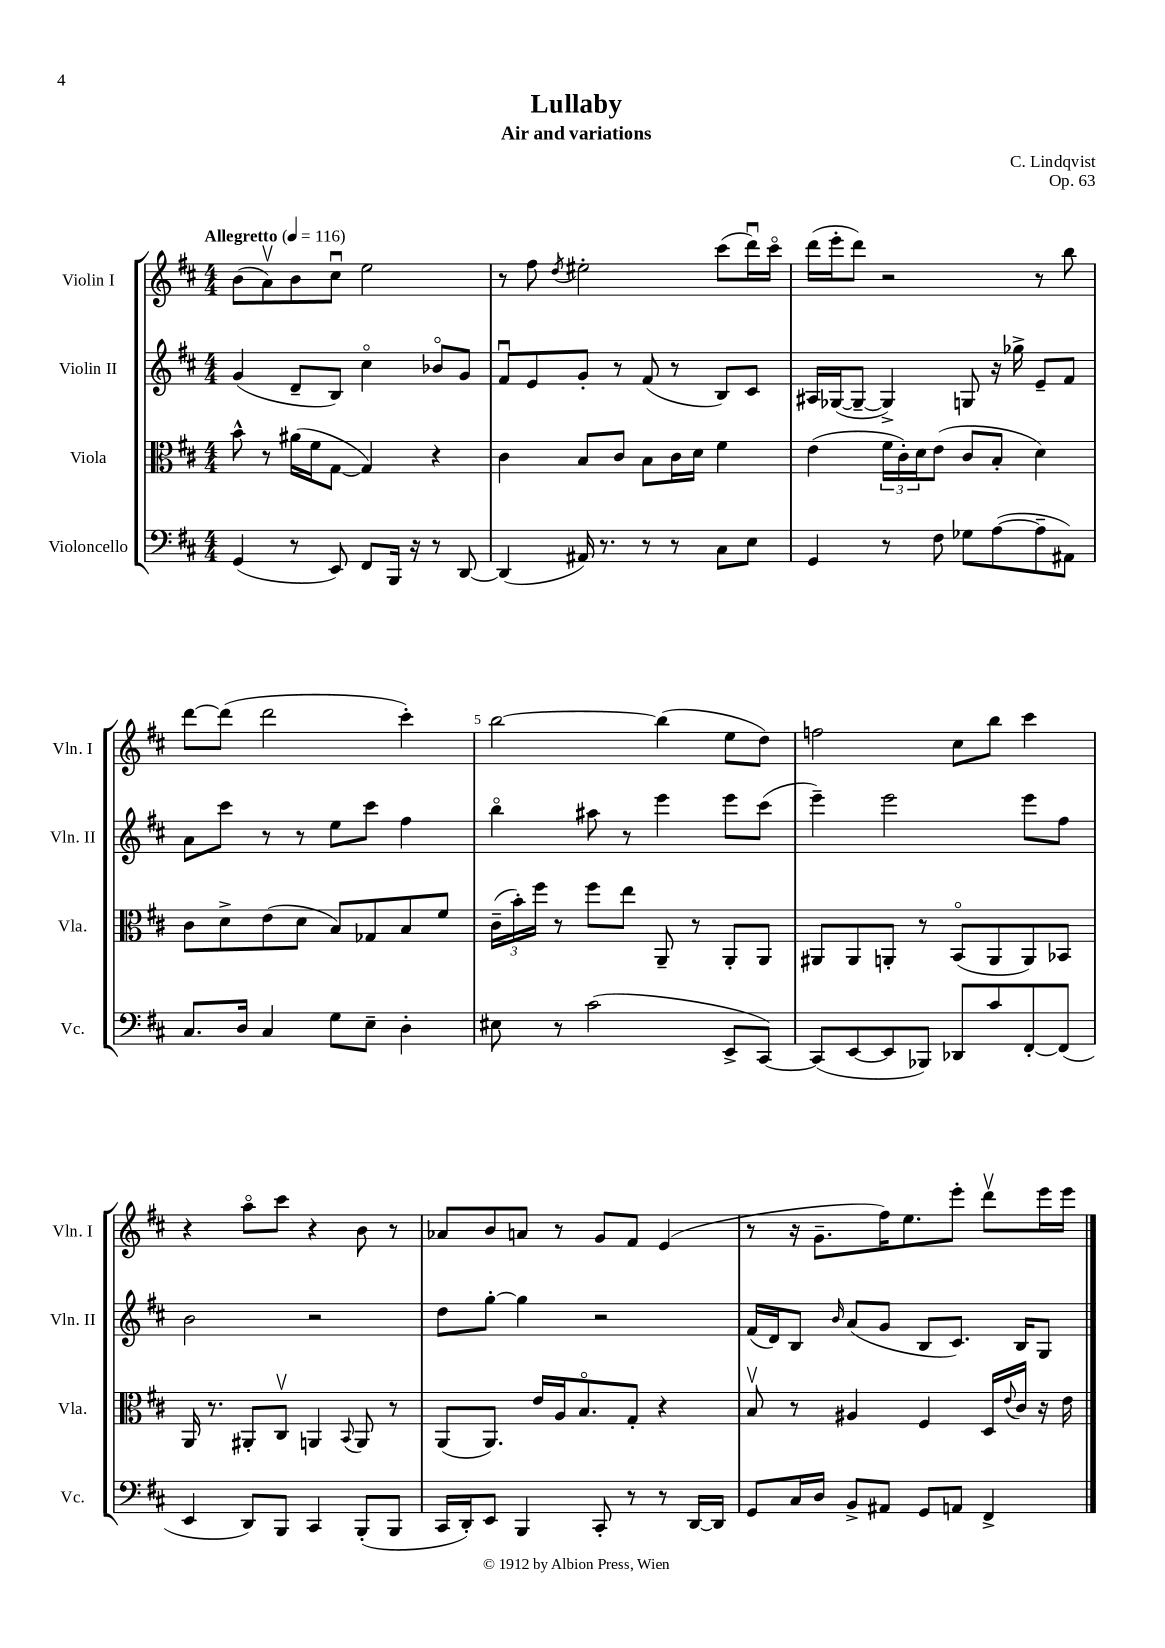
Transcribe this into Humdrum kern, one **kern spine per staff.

**kern	**kern	**kern	**kern
*part4	*part3	*part2	*part1
*staff4	*staff3	*staff2	*staff1
*I"Violoncello	*I"Viola	*I"Violin II	*I"Violin I
*I'Vc.	*I'Vla.	*I'Vln. II	*I'Vln. I
*clefF4	*clefC3	*clefG2	*clefG2
*k[f#c#]	*k[f#c#]	*k[f#c#]	*k[f#c#]
*M4/4	*M4/4	*M4/4	*M4/4
*MM116	*MM116	*MM116	*MM116
=1	=1	=1	=1
!	!	!	!LO:TX:a:B:t=Allegretto
(4GG/	8b^^\	(4g/	(8b\L
.	8r	.	8av\)
8r	(16a#X\LL	8d~/L	8b\
.	16f#\J	.	.
8EE/)	[8G\J	8B/J)	8cc#u\J
8FF#/L	4G/])	4cc#\	2ee\
16BBB/Jk	.	.	.
16r	.	.	.
8r	4r	8b-X/L	.
[8DD/	.	8g/J	.
=2	=2	=2	=2
(4DD/]	4c#\	8f#u/L	8r
.	.	8e/	8ff#\
.	.	.	8qdd/
16AA#X/)	8B/L	8g'/J	2ee#X'\
8.r	.	.	.
.	8c#/J	8r	.
8r	8B\L	(8f#/	.
8r	16c#\L	8r	.
.	16d\JJ	.	.
8C#\L	4f#\	8B/L)	(8ccc#\L
8E\J	.	8c#/J	16dddu\L)
.	.	.	16ccc#\JJ
=3	=3	=3	=3
4GG/	(4e\	16A#X/LL	(16ddd\LL
.	.	([16G-X/J	16eee'\J
.	.	8G-~/J_	8ddd\J)
8r	24f#\LL	4G-^/])	2r
.	24c#'\)	.	.
.	24d\J	.	.
8F#\	(8e\J	.	.
8G-X\L	8c#/L	8Gn/	.
([8A\	8B'/J	16r	.
.	.	16gg-X^\	.
8A~\]	4d\)	8e~/L	8r
8AA#X\J)	.	8f#/J	8bb\
!!LO:LB:g=z
=4	=4	=4	=4
8.C#/L	8c#\L	8a\L	[8ddd\L
.	8d^\	8ccc#\J	(8ddd\J]
16D/Jk	.	.	.
4C#/	(8e\	8r	2ddd\
.	8d\J	8r	.
8G\L	8B/L)	8ee\L	.
8E~\J	8G-X/	8ccc#\J	.
4D'\	8B/	4ff#\	4ccc#'\)
.	8f#/J	.	.
=5	=5	=5	=5
8E#X\	(24c#~\LL	4bb\	[2bb\
.	24b'\)	.	.
.	24ff#\JJ	.	.
8r	8r	.	.
(2c#\	8ff#\L	8aa#X\	.
.	8ee\J	8r	.
.	8AA~/	4eee\	(4bb\]
.	8r	.	.
8EE^/L	8AA'/L	8eee\L	8ee\L
[8CC#/J)	8AA/J	(8ccc#\J	8dd\J)
=6	=6	=6	=6
(8CC#/L]	8AA#X/L	4eee~\)	2ffn\
[8EE/	8AA#/	.	.
8EE/]	8AAn'/J	2eee\	.
8BBB-X/J)	8r	.	.
8DD-X/L	(8BB/L	.	8cc#\L
8c#/	8AA/	.	8bb\J
[8FF#'/	8AA/)	8eee\L	4ccc#\
(8FF#/J]	8BB-X/J	8ff#\J	.
!!LO:LB:g=z
=7	=7	=7	=7
4EE/	16AA/	2b\	4r
.	8.r	.	.
8DD/L)	8AA#X'/L	.	8aa\L
8BBB/J	8C#v/J	.	8ccc#\J
4CC#/	4AAn/	2r	4r
.	8qqBB/	.	.
(8BBB'/L	8AA/	.	8b\
8BBB/J	8r	.	8r
=8	=8	=8	=8
16CC#/LL	(8AA/L	8dd\L	8a-X/L
16DD'/J)	.	.	.
8EE/J	8.AA/J)	[8gg'\J	8b/
4BBB/	.	4gg\]	8an/J
.	16e/LL	.	.
.	16A/J	.	8r
.	8.B/	.	.
8CC#'/	.	2r	8g/L
8r	8G'/J	.	8f#/J
8r	4r	.	(4e/
[16DD/LL	.	.	.
16DD/JJ]	.	.	.
=9	=9	=9	=9
8GG/L	8Bv/	(16f#/LL	8r
.	.	16d/J)	.
16C#/L	8r	8B/J	16r
16D/JJ	.	.	8.g~\L
.	.	16qqb/	.
8BB^/L	4A#X/	(8a/L	.
8AA#X/J	.	8g/J	16ff#\K)
.	.	.	8.ee\
8GG/L	4F#/	8B/L	.
8AAn/J	.	8.c#/J)	8eee'\J
4FF#^/	16D/LL	.	8dddv\L
.	8qqe/	.	.
.	16c#/JJ	16B/KL	.
.	16r	8G/J	16eee\L
.	16e\	.	16eee\JJ
==	==	==	==
*-	*-	*-	*-
